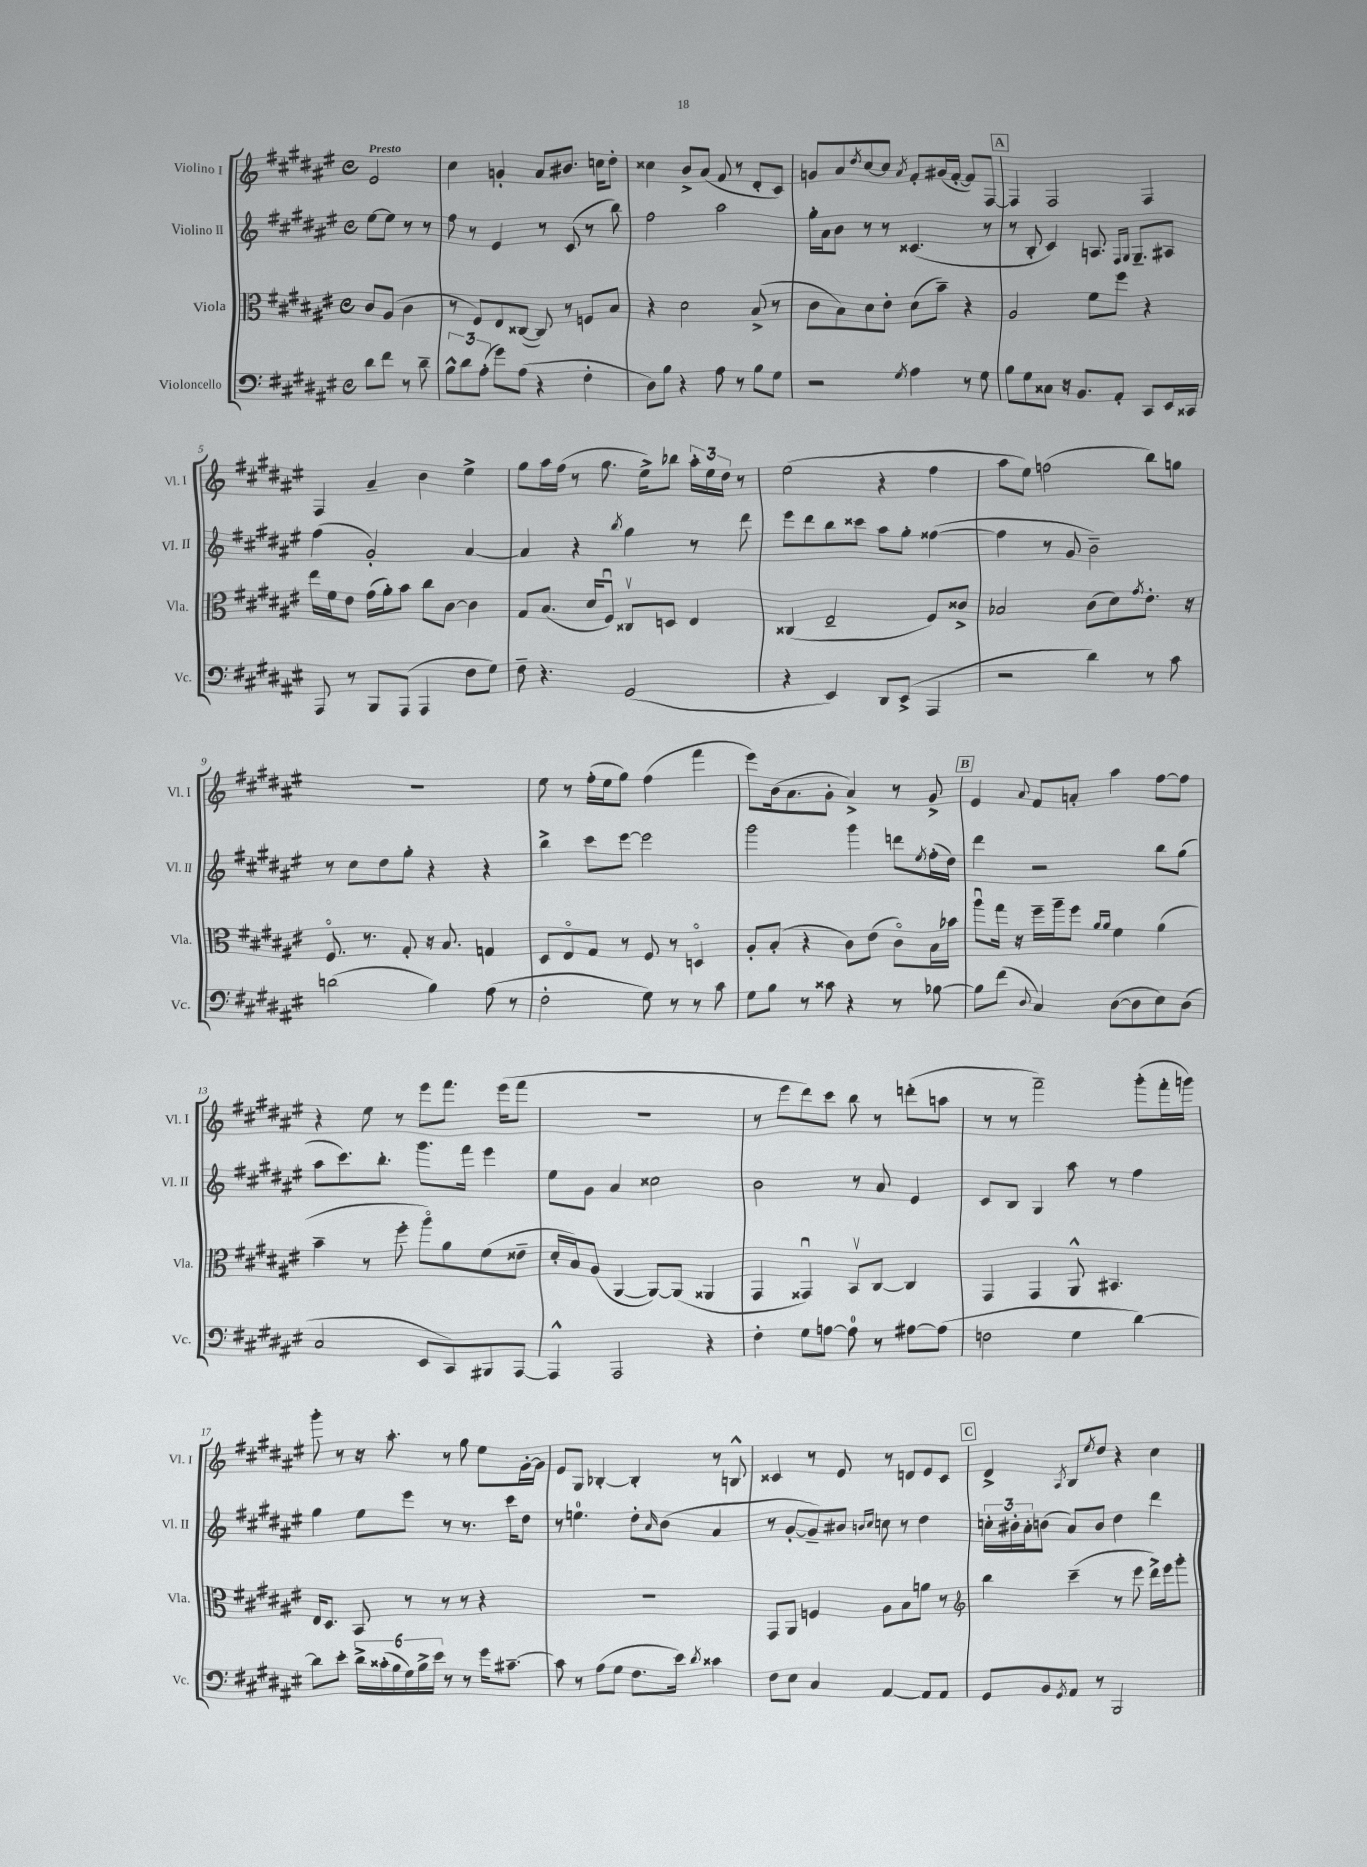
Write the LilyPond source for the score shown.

<<
\new StaffGroup <<
\new Staff = "s0" \with { instrumentName = "Violino I" shortInstrumentName = "Vl. I" } {
    \clef treble \key fis \major \defaultTimeSignature \time 4/4 \partial 2 \tempo "Presto"
    eis'2 |
    cis''4 g'4-. ais'8 bis'8. c''16 dis''8-. |
    cisis''4 b'8-> ais'8( fis'8 r8 dis'8-. cis'8) |
    g'8 ais'8 \acciaccatura { dis''8 } cis''8~ cis''8 \acciaccatura { ais'8 } fis'8-. gis'16( fis'16~-. fis'8) fis8~ |
    \mark \markup { \box "A" } fis4 fis2 fis4 |
    fis4 ais'4-- b'4 eis''4-> |
    gis''8 ais''16 fis''16( r8 gis''8. eis''16->) bes''8 \tuplet 3/2 { ais''16-. eis''16 dis''16 } r8 |
    eis''2( r4 fis''4 |
    ais''8 eis''8) f''2( b''8) g''8 |
    R1 |
    eis''8 r8 fis''16-.( eis''16 gis''8) fis''4( fis'''4 |
    eis'''8) b'16( ais'8. gis'8-. ais'4->) r8 gis'8-> |
    \mark \markup { \box "B" } eis'4 \appoggiatura { ais'8 } fis'8 a'8-. ais''4 fis''8~ fis''8 |
    r4 eis''8 r8 eis'''8 fis'''8. eis'''16( fis'''8 |
    R1 |
    r8 eis'''8 dis'''8) cis'''8 b''8 r8 d'''8-.( a''8 |
    r8 r8 fis'''2--) gis'''8-.( fis'''16-. g'''16) |
    gis'''8-. r8 r16 ais''8.-. r8 gis''8 eis''8 gis'16~-. gis'16 |
    eis'8 gis8 bes4~-. bes4-. r8 b8-^ |
    cisis'4 r8 eis'8 r8 d'8 eis'8 cisis'8 |
    \mark \markup { \box "C" } dis'4-> \acciaccatura { ais8 } b8 \acciaccatura { eis''8 } dis''8 r4 cis''4 \bar "|." |
}
\new Staff = "s1" \with { instrumentName = "Violino II" shortInstrumentName = "Vl. II" } {
    \clef treble \key fis \major \defaultTimeSignature \time 4/4 \partial 2
    eis''8~ eis''8 r8 r8 |
    fis''8 r8 eis'4 r8 cis'8( r8 b''8) |
    fis''2 ais''2 |
    gis''16-. ais'16 b'8 r8 r8 cisis'4.( r8 |
    \mark \markup { \box "A" } r8 b8-. cis'4) a8. \grace { fis16 gis16 } gis8.-- ais8 |
    fis''4( gis'2-.) ais'4~ |
    ais'4 r4 \acciaccatura { b''8 } gis''4 r8 dis'''8 |
    eis'''8 dis'''8 b''8 cisis'''8 ais''8 gis''8-. fisis''4~( |
    fisis''4 r8 gis'8 b'2--) |
    r8 cis''8 dis''8 gis''8-. r4 r4 |
    b''4-> cis'''8 eis'''8~ eis'''2 |
    gis'''2 gis'''4 d'''8 \acciaccatura { eis''8 } fis''16-.( dis''16) |
    \mark \markup { \box "B" } dis'''4 r2 b''8 gis''8( |
    ais''8 cis'''8.) b''8.-. gis'''8. fis'''16 eis'''4 |
    eis''8 gis'8 ais'4 cisis''2 |
    b'2 r8 ais'8 eis'4 |
    cis'8 b8 gis4 ais''8 r8 fis''4 |
    gis''4 eis''8 eis'''8 r8 r8. cis'''16 dis''8 |
    r8 e''4.-0 dis''8-. \grace { ais'16 } b'8( ais'4 |
    r8 gis'8~-. gis'8--) bis'8 \grace { b'16 cis''16 } c''8 r8 dis''4 |
    \mark \markup { \box "C" } \tuplet 3/2 { c''16-. bis'16-. ais'16-. } b'8( ais'8) b'8 dis''4 dis'''4 \bar "|." |
}
\new Staff = "s2" \with { instrumentName = "Viola" shortInstrumentName = "Vla." } {
    \clef alto \key fis \major \defaultTimeSignature \time 4/4 \partial 2
    cis'8 ais8( cis'4 |
    r8 fis8) eis8 cisis8~( cisis8) r8 f8 b8 |
    r4 dis'2 b8->( r8 |
    cis'8 b8) dis'8 eis'8-. dis'8( b'8--) r4 |
    \mark \markup { \box "A" } ais2 fis'8 fis''8 r4 |
    eis''16 fis'16 eis'8 gis'16( ais'16-.) b'8 cis''8 cis'8~ cis'4 |
    gis8 b8.( dis'16 fis8\downbow) cisis8\upbow d8 eis4 |
    cisis4( eis2-- fis8) cisis'8-> |
    bes2 cis'8( dis'8) \acciaccatura { gis'8 } eis'8.-. r16 |
    fis8.\flageolet r8. gis8-. r16 b8. g4 |
    dis8 eis8\flageolet gis8 r8 fis8 r8 d4\flageolet |
    ais8-. b8-.( r4 cis'8) eis'8( cis'8\flageolet) b16 bes'16 |
    \mark \markup { \box "B" } ais''8\downbow gis''16 r16 fis''16-- ais''16-- fis''8 \grace { ais'16 ais'16 } fis'4 ais'4( |
    b'4-- r8 fis''8-. ais''8\flageolet) ais'8 fis'8( eisis'8-- |
    dis'16-. b16) ais8( ais,4~ ais,8~) ais,8( aisis,4 |
    gis,4 gisis,4\downbow) b,8\upbow cis8~ cis4 |
    gis,4 gis,4 ais,8-^ bis,4. |
    eis16 dis8. b,8 r8 r8 r8 r4 |
    R1 |
    gis,8 ais,8 f4 ais8 b8 a'8 r8 |
    \mark \markup { \box "C" } \clef treble b''4 cis'''4--( r8 eis'''8 dis'''16->) eis'''16 gis'''8-. \bar "|." |
}
\new Staff = "s3" \with { instrumentName = "Violoncello" shortInstrumentName = "Vc." } {
    \clef bass \key fis \major \defaultTimeSignature \time 4/4 \partial 2
    dis'8 fis'8 r8 dis'8-- |
    \tuplet 3/2 { b8-^ dis'8 ais8-.( } gis'8) ais8( r4 fis4-. |
    dis8) b8 r4 ais8 r8 b8 gis8 |
    r2 \acciaccatura { gis8 } ais4 r8 gis8 |
    \mark \markup { \box "A" } b8 gis8 cisis8 r16 b,8. ais,8-. cis,8 eis,16 cisis,16 |
    ais,,8 r8 b,,8 ais,,8( ais,,4 fis8 gis8) |
    fis8-- r4. gis,2( |
    r4 eis,4) dis,8 eis,8->( ais,,4 |
    r2 dis'4) r8 cis'8 |
    d'2( b4) ais8( r8 |
    fis2-. gis8) r8 r8 cis'8 |
    gis8 b8 r8 cisis'8 r4 r8 bes8~ |
    \mark \markup { \box "B" } bes8 fis'8( \appoggiatura { dis8 } cis4) dis8~( dis8 eis8) dis8( |
    cis2 eis,8 cis,8) bis,,8 ais,,8~ |
    ais,,4-^ ais,,2 r4 |
    fis4-. gis8 a8~ a8-0 r8 ais8~ ais8( |
    f2 gis4 dis'4~) |
    dis'8 eis'8-. \tuplet 6/4 { dis'16-> cisis'16-.( b16 gis16) b16-> eis'16 } r8 r8 gis'16 cis'8.~-- |
    cis'8 r8 ais8( gis8 fis8. eis'16) \acciaccatura { dis'8 } cisis'4 |
    fis8 eis8 cis4 ais,4~ ais,8 ais,8 |
    \mark \markup { \box "C" } gis,8 b,8 \acciaccatura { gis,8 } ais,8 r8 b,,2 \bar "|." |
}
>>
>>
